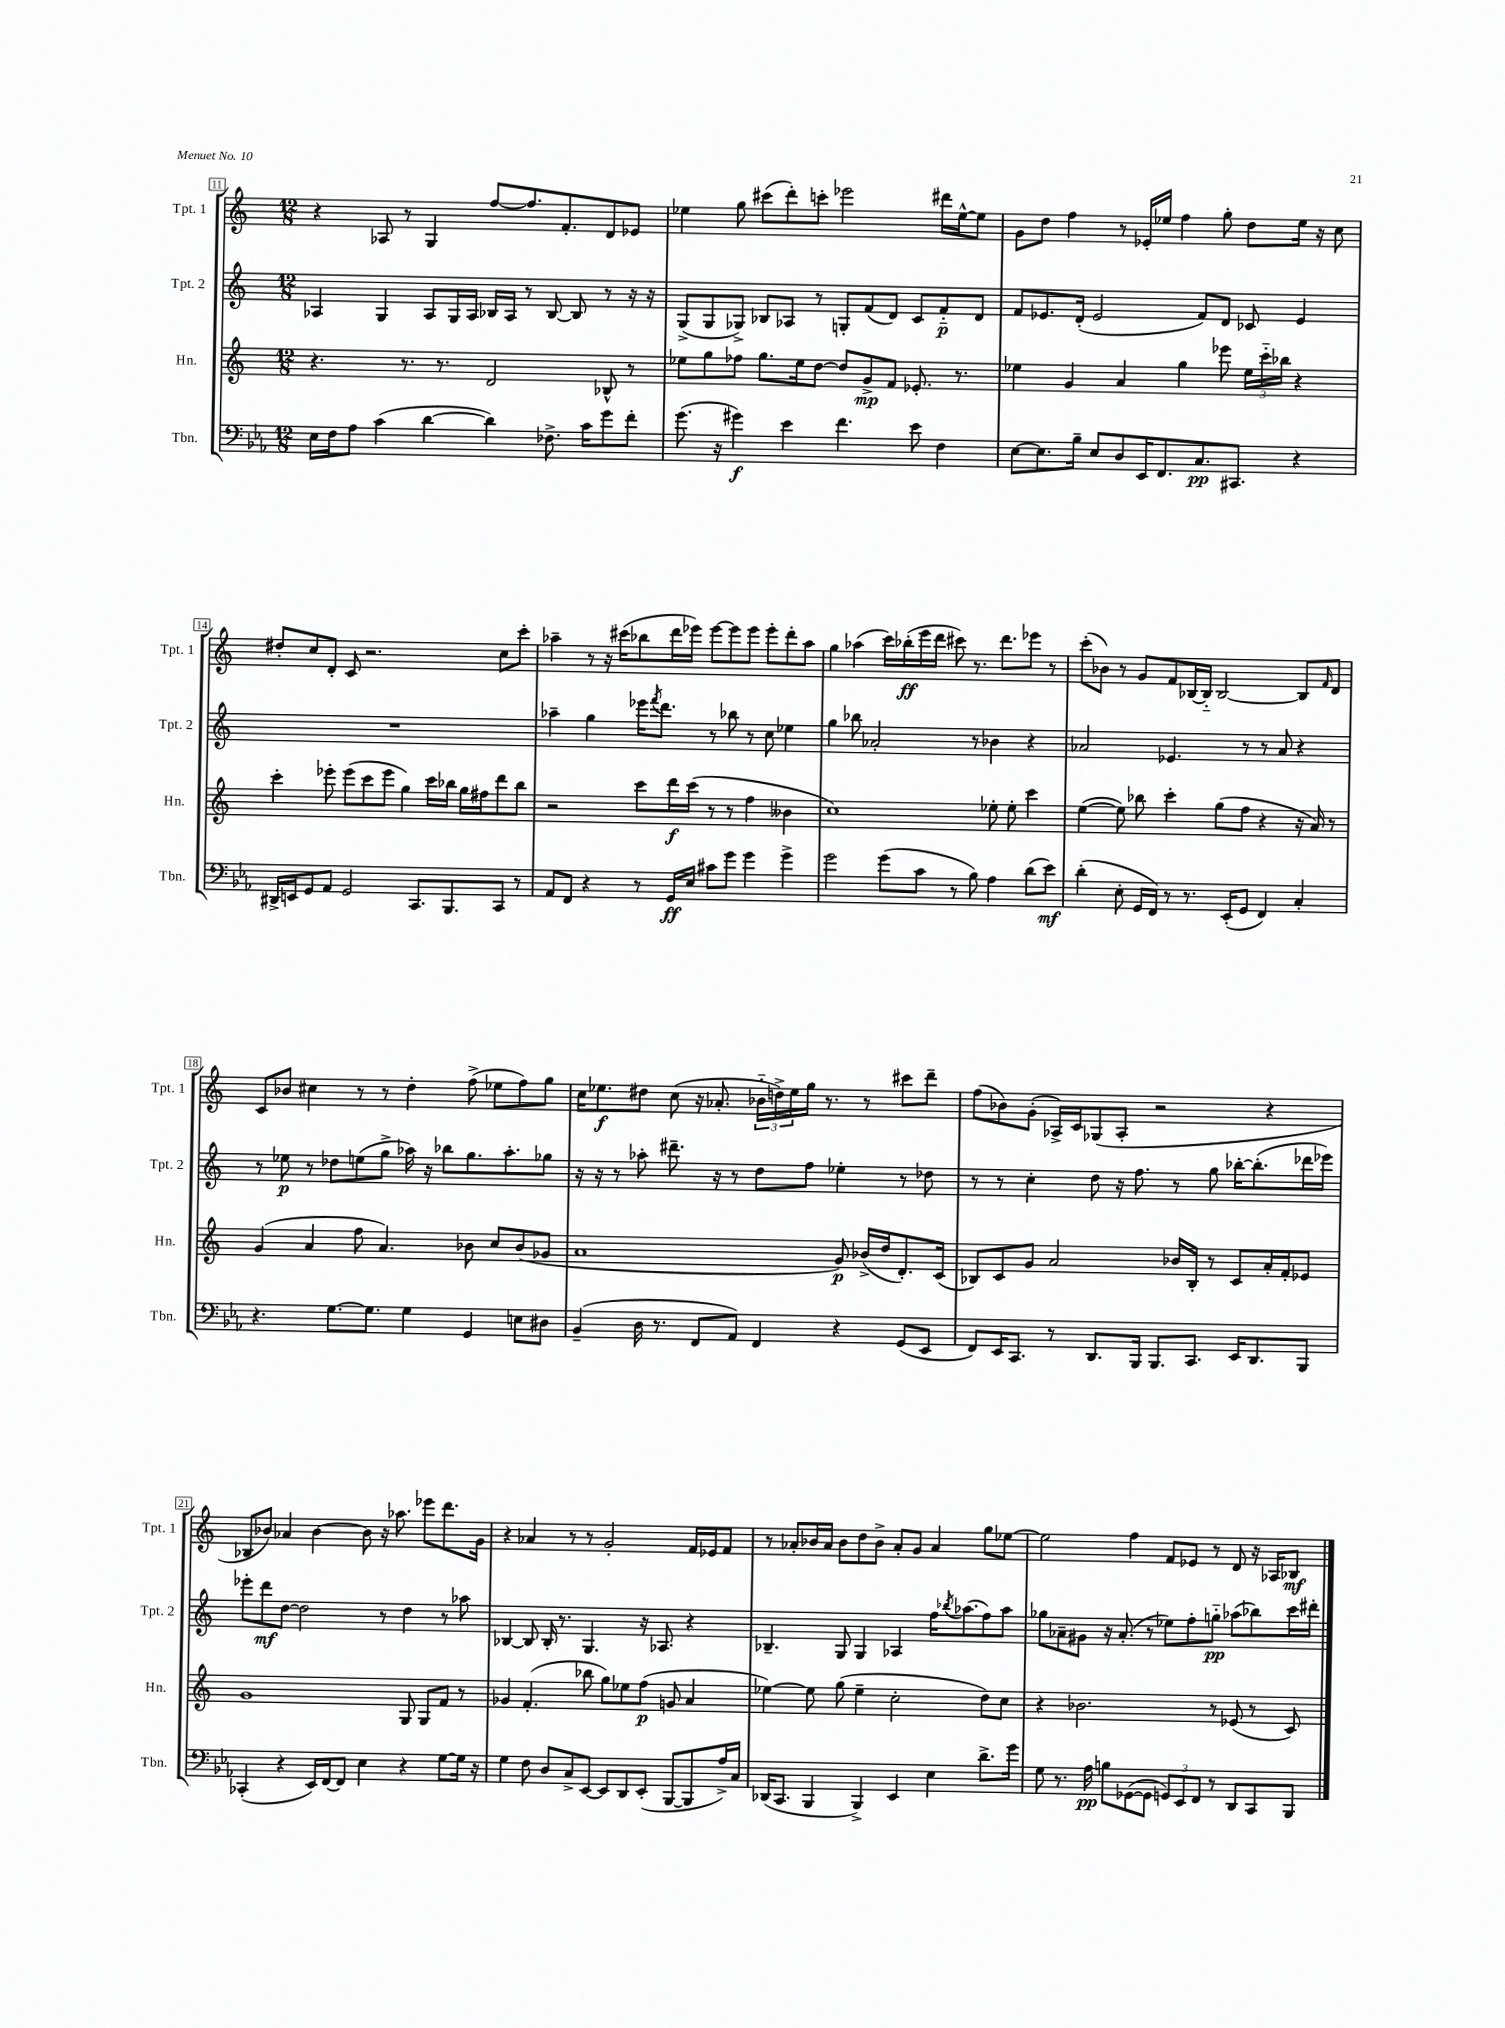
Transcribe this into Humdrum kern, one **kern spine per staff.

**kern	**kern	**kern	**kern
*staff4	*staff3	*staff2	*staff1
*clefF4	*clefG2	*clefG2	*clefG2
*k[b-e-a-]	*k[]	*k[]	*k[]
*M12/8	*M12/8	*M12/8	*M12/8
16E-	4.r	4A-	4r
16F	.	.	.
8A-	.	.	.
(4c	.	4G	8A-
.	8.r	.	8r
[4d	.	8A-	4G
.	8.r	.	.
.	.	16G	.
.	.	16A-	.
4d])	2d	16B-	[8ff
.	.	16A-	.
.	.	8r	8.ff]
8.F-^	.	[8B-	.
.	.	.	8.f'
.	.	8B-]	.
16c	.	.	.
8g	8B-^^	8r	8d
8f'	8r	16r	8e-
.	.	16r	.
=	=	=	=
(8.g	8ee-	(8G^	4ee-
.	8gg	8G	.
16r	.	.	.
4g#)	8ff-	8G-^)	8gg
.	8.gg	8B-	(8ccc#
4e-	.	8A-	8ddd')
.	16ee-	.	.
.	[8dd	8r	8ccc'
4.f	8dd]	8G'	2eee-
.	8g^	(8f	.
.	8f	8d)	.
8e-	8.e-'	8c	.
4F	.	8f'~	16ddd#
.	8.r	.	[16ee-^^
.	.	8d	8ee-]
=	=	=	=
[8E-	4ee-	8f	8g
8.E-]	.	8.e-	8dd
.	4g	.	4ff
16B-~	.	(16d'	.
8E-	.	2e-	.
8D	4a	.	8r
16EE-	.	.	16e-'
8.FF	.	.	16ee-
.	4gg	.	4ff
8.C	.	8f)	.
.	8eee-	8d	8gg'
8.CC#	.	.	.
.	24ee-	8c-	8dd
.	24ccc'~	.	.
.	24bb-	.	.
4r	4r	4e-	16ee-
.	.	.	16r
.	.	.	8cc
=	=	=	=
16DD#^	4ccc'	1.r	8dd#'
16EE	.	.	.
8GG	.	.	8cc
8AA-	8eee-'	.	8d'
2GG	(8eee-	.	8c
.	8ccc	.	2.r
.	8eee-	.	.
.	4gg)	.	.
8.CC	.	.	.
.	16ccc	.	.
8.BBB-	16bb-	.	.
.	16gg	.	.
.	16ff#	.	.
8CC	8ddd	.	8cc
8r	8bb-	.	8ccc'
=	=	=	=
8AA-	2r	4aa-~	4aa-~
8FF	.	.	.
4r	.	4gg	8r
.	.	.	16r
.	.	.	(16ccc#
8r	8ccc	16eee-	8bb-
.	.	8qfff	.
.	.	8.ddd	.
16GG	16ddd	.	16ddd
16E-	(16ccc	.	16eee-)
8c#	8r	8r	[8eee-
8g	8r	8bb-	8eee-]
4g	4ff	8r	8eee-
.	.	8cc	8eee-'
4g^	4b--	4ee-	8ddd'
.	.	.	8aa-
=	=	=	=
2g	1cc)	4gg	4gg
.	.	8bb-	(4aa-
.	.	2a-'	.
(8g	.	.	16ccc)
.	.	.	(16bb-'
8c	.	.	16eee
.	.	.	16ddd
8r	.	.	8ccc#)
8B-)	.	8r	8.r
4A-	8ee-'	4b-	.
.	.	.	8.ddd
.	8ee-'	.	.
(8d	4ccc	4r	8eee-
8e-)	.	.	8r
=	=	=	=
(4d'	([4ee	2a-	(8ccc'
.	.	.	8b-)
8E-'	8ee])	.	8r
16GG	8bb-	.	8g
16FF)	.	.	.
8r	4ccc'	4.e-	8f
8.r	.	.	[16B-
.	.	.	16B-'~]
.	(8gg	.	[2B-
(16EE-'	.	.	.
8GG	8ff	8r	.
4FF)	4r	8r	.
.	.	8a-	.
4C'	16r	4r	8B-]
.	16a)	.	.
.	.	.	16qqf
.	8r	.	8d
=	=	=	=
4.r	(4g	8r	8c
.	.	8ee-	8b-
.	4a	8r	4cc#
[8.G	.	8dd-	.
.	8ff	(8ee	8r
8.G]	.	.	.
.	4.a)	8gg^	8r
4G	.	16aa-)	4dd'
.	.	16r	.
.	.	8bb-	.
4GG	8b-	8.gg	(8ff^
.	8cc	.	8ee-
.	.	8.aa-'	.
8E	(8b-	.	8ff)
8D#	8g-	8gg-	8gg
=	=	=	=
(4BB-~	1a	16r	16cc
.	.	16r	8.ee-
.	.	8r	.
16D	.	8aa-'	8dd#
8.r	.	.	.
.	.	8.ddd#~	(8cc
8FF	.	.	16r
.	.	16r	8.a-'
8AA-)	.	8r	.
4FF	.	8dd	24b-'~
.	.	.	24dd^)
.	.	.	24ee-
.	.	8ff	16gg
.	.	.	8.r
4r	8g)	4ee-'	.
.	(16b-^	.	8r
.	16dd	.	.
(8GG	8.d')	8r	8ccc#
8EE-	.	8dd-	8ddd~
.	(16c	.	.
=	=	=	=
8FF)	8B-)	8r	(8ff
16EE-	8c	8r	8b-)
8.CC	.	.	.
.	8g	4cc'	(8g'
8r	2a	.	16A-^)
.	.	.	16c
8.DD	.	8dd	(8G-
.	.	16r	8A-'
16BBB-	.	8.ff	.
8.BBB-	.	.	2r
.	16b-	8r	.
8.CC	16B-'	.	.
.	8r	8gg	.
16EE-	8c	[16bb-'	.
8.DD	.	(8.bb-']	.
.	16a'	.	4r
.	16f'	.	.
8BBB-	8e-	16ddd-	.
.	.	16eee-)	.
=	=	=	=
(4CC-'	1g	8eee-'	8B-
.	.	8ddd	8b-)
4r	.	[8dd	4a-
.	.	2dd]	.
16EE-)	.	.	[4b-
[16FF	.	.	.
8FF]	.	.	.
4E-	.	.	8b-]
.	.	8r	16r
.	.	.	8.aa-
4r	8G	4dd	.
.	8G	.	8eee-
[8G	8f	8r	8.ddd
16G]	8r	8aa-	.
16r	.	.	16g
=	=	=	=
4G	4g-	[4B-	4r
8F	(4.f'	8B-]	4a-
8D	.	16B-'	.
.	.	8.r	.
8C^	.	.	8r
[8EE-	8bb-	4.G	8r
8EE-]	8gg)	.	2g'
8DD	8ee-	.	.
(8EE-'	(8ff	16r	.
.	.	8.A-	.
[8BBB-	8g	.	.
8BBB-]	4a	4r	16f
.	.	.	16e-
16A-^)	.	.	8f
16C	.	.	.
=	=	=	=
(16DD-	[4ee-)	4.B-~	8r
8.CC	.	.	.
.	.	.	8a-'
4BBB-	8ee-]	.	16b-
.	.	.	16a-
.	(8gg	8G	8b-
4BBB-^)	4ee-~	4G	8dd
.	.	.	8b-^
4EE-	2cc'	4A-	8a-'
.	.	.	8g
4E-	.	16ff	4a-
.	.	8qbb-	.
.	.	(8.aa-	.
8.d^	8dd)	8ff)	8gg
.	8cc	8aa-	[8ee-
16g	.	.	.
=	=	=	=
8G	4r	8gg-	2ee-]
8.r	.	8a-~	.
.	2.b-	8g#	.
16A-	.	.	.
8B	.	16r	.
.	.	(8.a-'	.
([8GG-	.	.	4ff
8GG-]	.	8r	.
12GG)	.	8ee-)	8f
12EE-	.	.	.
.	.	8ff'	8e-
12FF	.	.	.
8r	8r	8gg'~	8r
8DD	(8e-	(8aa-	8d
8CC	8r	8bb-)	16r
.	.	.	16A-
8BBB-	8c)	16ccc	8B-
.	.	16ddd#'	.
==	==	==	==
*-	*-	*-	*-
